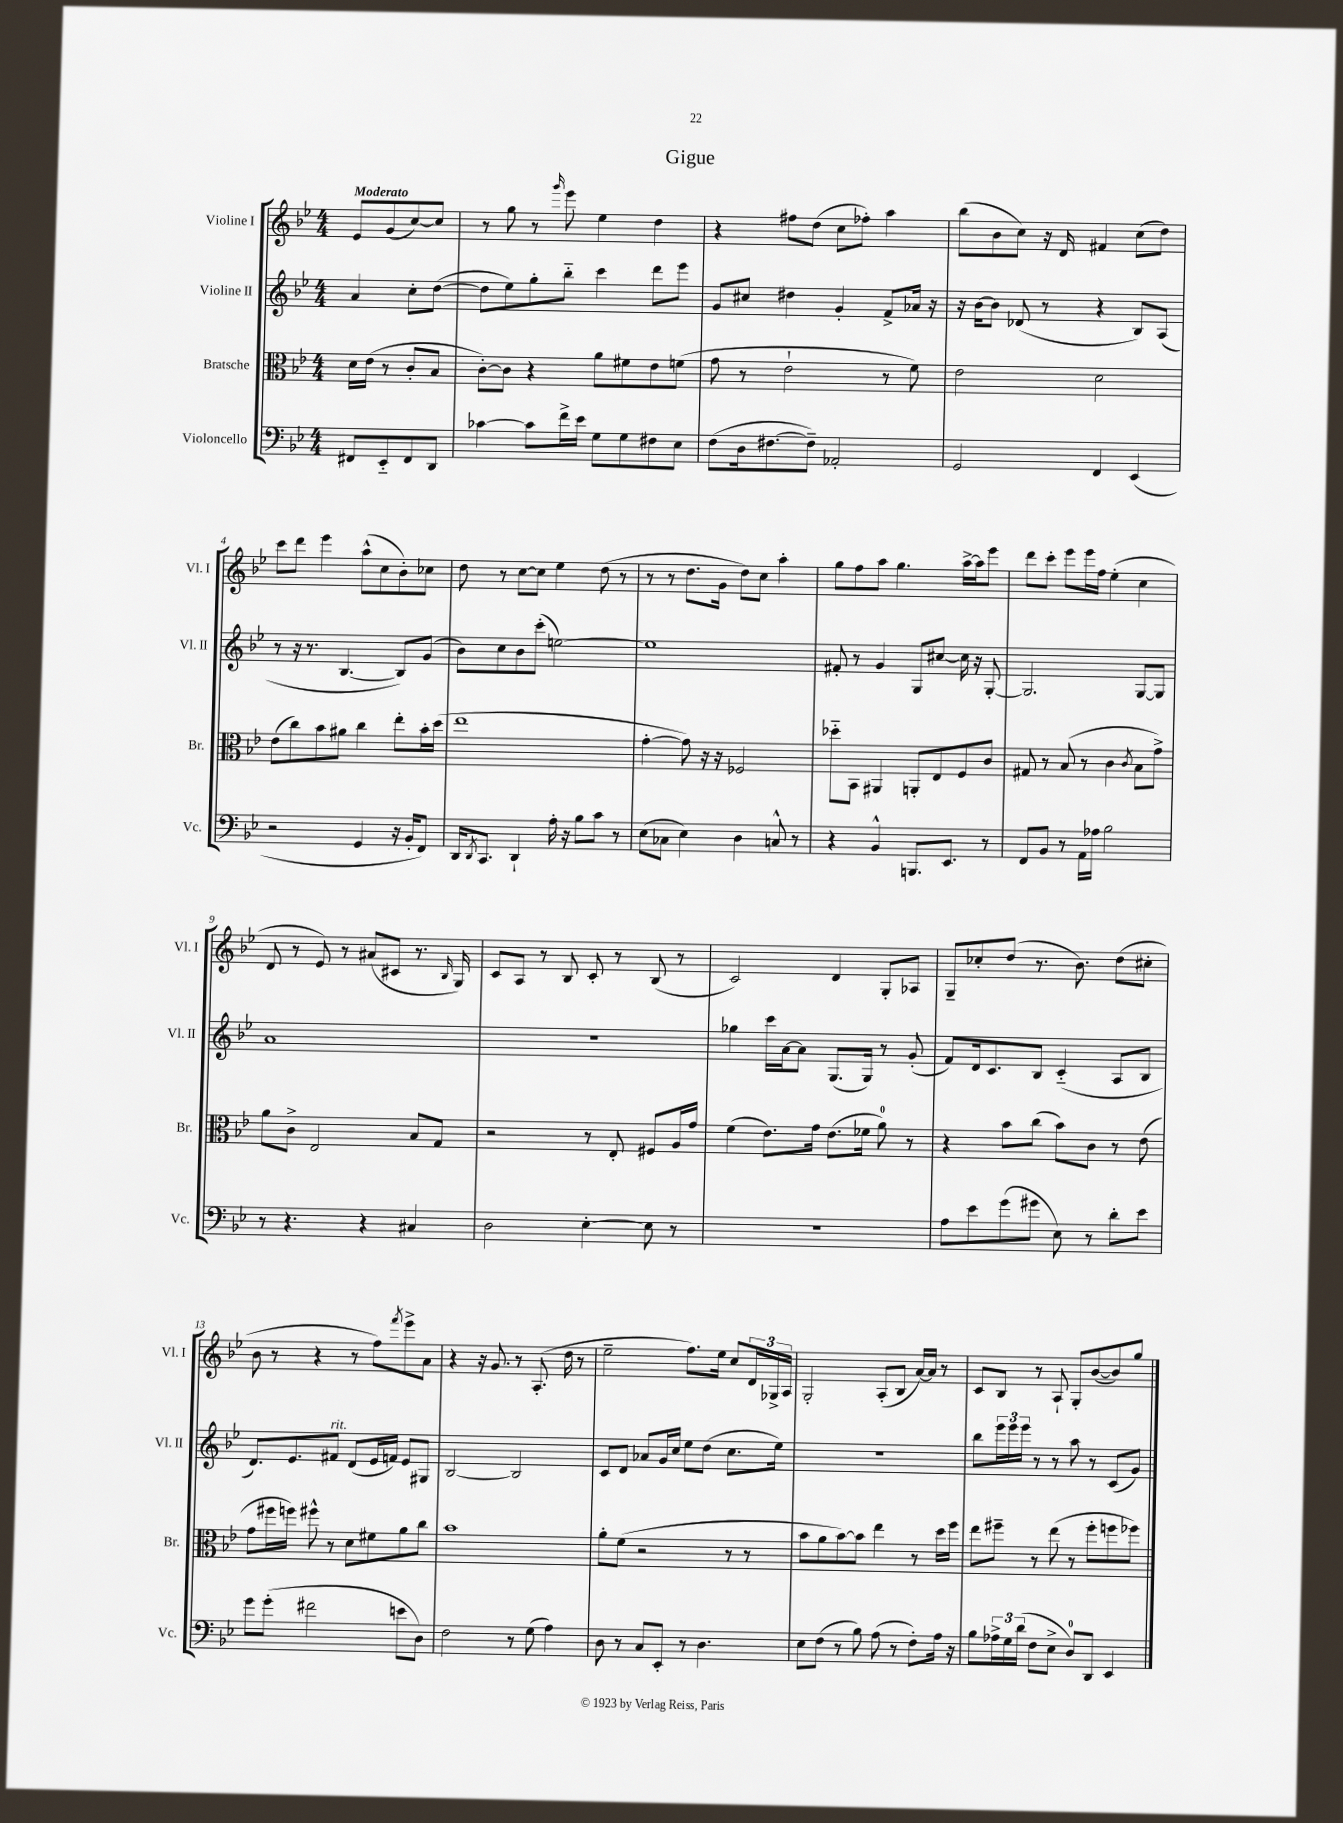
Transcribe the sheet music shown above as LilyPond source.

\header { title = "Gigue" }
<<
\new StaffGroup <<
\new Staff = "s0" \with { instrumentName = "Violine I" shortInstrumentName = "Vl. I" } {
    \clef treble \key bes \major \numericTimeSignature \time 4/4 \partial 2 \tempo "Moderato"
    ees'8 g'8( c''8~) c''8 |
    r8 g''8 r8 \grace { g'''16 } ees'''8 ees''4 d''4 |
    r4 fis''8 d''8( c''8 fes''8-.) a''4 |
    bes''8( bes'8 c''8) r16 d'16 fis'4 c''8( d''8) |
    c'''8 d'''8 ees'''4 a''8-^( c''8 bes'8-.) ces''8 |
    d''8 r8 c''8~ c''8 ees''4 d''8( r8 |
    r8 r8 d''8. g'16 d''8) c''8 a''4-. |
    g''8 f''8 a''8 g''4. a''16~-> a''16 ees'''8 |
    d'''8 c'''8-. ees'''8 ees'''16 f''16 ees''4-.( c''4 |
    d'8 r8 ees'8) r8 ais'8( cis'8 r8. \grace { bes16 } g16) |
    c'8 a8 r8 bes8 c'8-. r8 bes8( r8 |
    c'2) d'4 g8-. aes8 |
    g8-- ces''8-. d''8( r8. bes'8.) d''8( cis''8-. |
    bes'8 r8 r4 r8 f''8) \acciaccatura { f'''8 } ees'''8-> a'8 |
    r4 r16 g'8. r8 a8.-.( d''16 r8 |
    ees''2-- f''8.) ees''16 c''8 \tuplet 3/2 { d'16 ges16-> a16 } |
    g2-. a8-.( bes8 a'16~) a'16 r8 |
    c'8 bes8 r8 a8-! g8-. bes'8~( bes'8) g''8 \bar "|." |
}
\new Staff = "s1" \with { instrumentName = "Violine II" shortInstrumentName = "Vl. II" } {
    \clef treble \key bes \major \numericTimeSignature \time 4/4 \partial 2
    a'4 c''8-. d''8~( |
    d''8 ees''8) g''8-. bes''8-_ c'''4 d'''8 ees'''8 |
    g'8 cis''8 dis''4 g'4-. f'8-> aes'16 r16 |
    r16 bes'16~ bes'8 des'8( r8 r4 bes8) a8( |
    r8 r16 r8. bes4.~ bes8) g'8( |
    bes'8) c''8 bes'8 c'''8-.( e''2~) |
    e''1 |
    fis'8-. r8 g'4 g8 cis''8~ cis''16 r16 g8~-. |
    g2. g8~ g8 |
    a'1 |
    R1 |
    ges''4 c'''16 a'16~ a'8 g8.( g16) r8 g'8-.( |
    f'8) d'16 c'8. bes8 c'4-_( a8 bes8 |
    d'8.) ees'8. fis'8^\markup { \italic "rit." } d'8( ees'16 f'16) ees'8 gis8 |
    bes2~ bes2 |
    c'8 d'8 aes'8 g'16 c''16 ees''8 d''8( c''8. ees''16) |
    r1 |
    bes''8 \tuplet 3/2 { ees'''16 ees'''16 ees'''16 } r8 r8 a''8 r8 c'8( g'8) \bar "|." |
}
\new Staff = "s2" \with { instrumentName = "Bratsche" shortInstrumentName = "Br." } {
    \clef alto \key bes \major \numericTimeSignature \time 4/4 \partial 2
    d'16 ees'16( r8 c'8-. bes8 |
    c'8~-.) c'8 r4 a'8 fis'8 ees'8 f'8( |
    g'8 r8 ees'2-! r8 f'8) |
    ees'2 d'2 |
    ees'8( c''8) bes'8 ais'8 c''4 ees''8-. bes'16-. d''16( |
    ees''1 |
    g'4~-. g'8) r16 r16 fes2 |
    des''8-_ bes,8 ais,4 a,8-. ees8 f8 c'8 |
    gis8 r8 bes8( r8 c'4 \acciaccatura { c'8 } bes8 g'8->) |
    a'8 c'8-> ees2 bes8 g8 |
    r2 r8 ees8-. fis8 a16 g'16 |
    f'4( ees'8.) g'16 ees'8.( fes'16 a'8-0) r8 |
    r4 bes'8 c''8( bes'8) c'8 r8 ees'8( |
    g'8 fis''16 f''16) fis''8-^ r8 d'8 fis'8 a'8 c''8 |
    bes'1 |
    a'8-. f'8( r2 r8 r8 |
    bes'8 a'8 bes'8~) bes'8 ees''4 r8 d''16 f''16 |
    ees''8 fis''8-- r8 ees''8( r8 fis''8-. f''8 fes''8) \bar "|." |
}
\new Staff = "s3" \with { instrumentName = "Violoncello" shortInstrumentName = "Vc." } {
    \clef bass \key bes \major \numericTimeSignature \time 4/4 \partial 2
    fis,8 ees,8-_ fis,8 d,8 |
    ces'4~ ces'8 f'16-> ees'16 g8 g8 fis8 ees8 |
    f8( d16 fis8.~ fis8--) aes,2-. |
    g,2 f,4 ees,4( |
    r2 g,4 r16 bes,16-. f,8) |
    d,16 \acciaccatura { d,8 } c,8. d,4-! a16-. r16 bes8 c'8 r8 |
    ees8( ces8 ees4) d4 c8-^ r8 |
    r4 bes,4-^ b,,8. ees,8. r8 |
    f,8 bes,8 r8 a,16 aes16 bes2 |
    r8 r4. r4 cis4 |
    d2 ees4~-. ees8 r8 |
    R1 |
    a8 ees'8 g'8( gis'8 ees8) r8 d'8-. ees'8 |
    g'8 g'8-.( fis'2 e'8 d8) |
    f2 r8 g8( a4) |
    d8 r8 c8 ees,8-. r8 d4. |
    ees8 f8( r8 bes8) a8( r8 f8-.) a16 r16 |
    bes8 \tuplet 3/2 { aes16-> g16 d'16( } f8 ees8-> d8-0) d,8 ees,4 \bar "|." |
}
>>
>>
